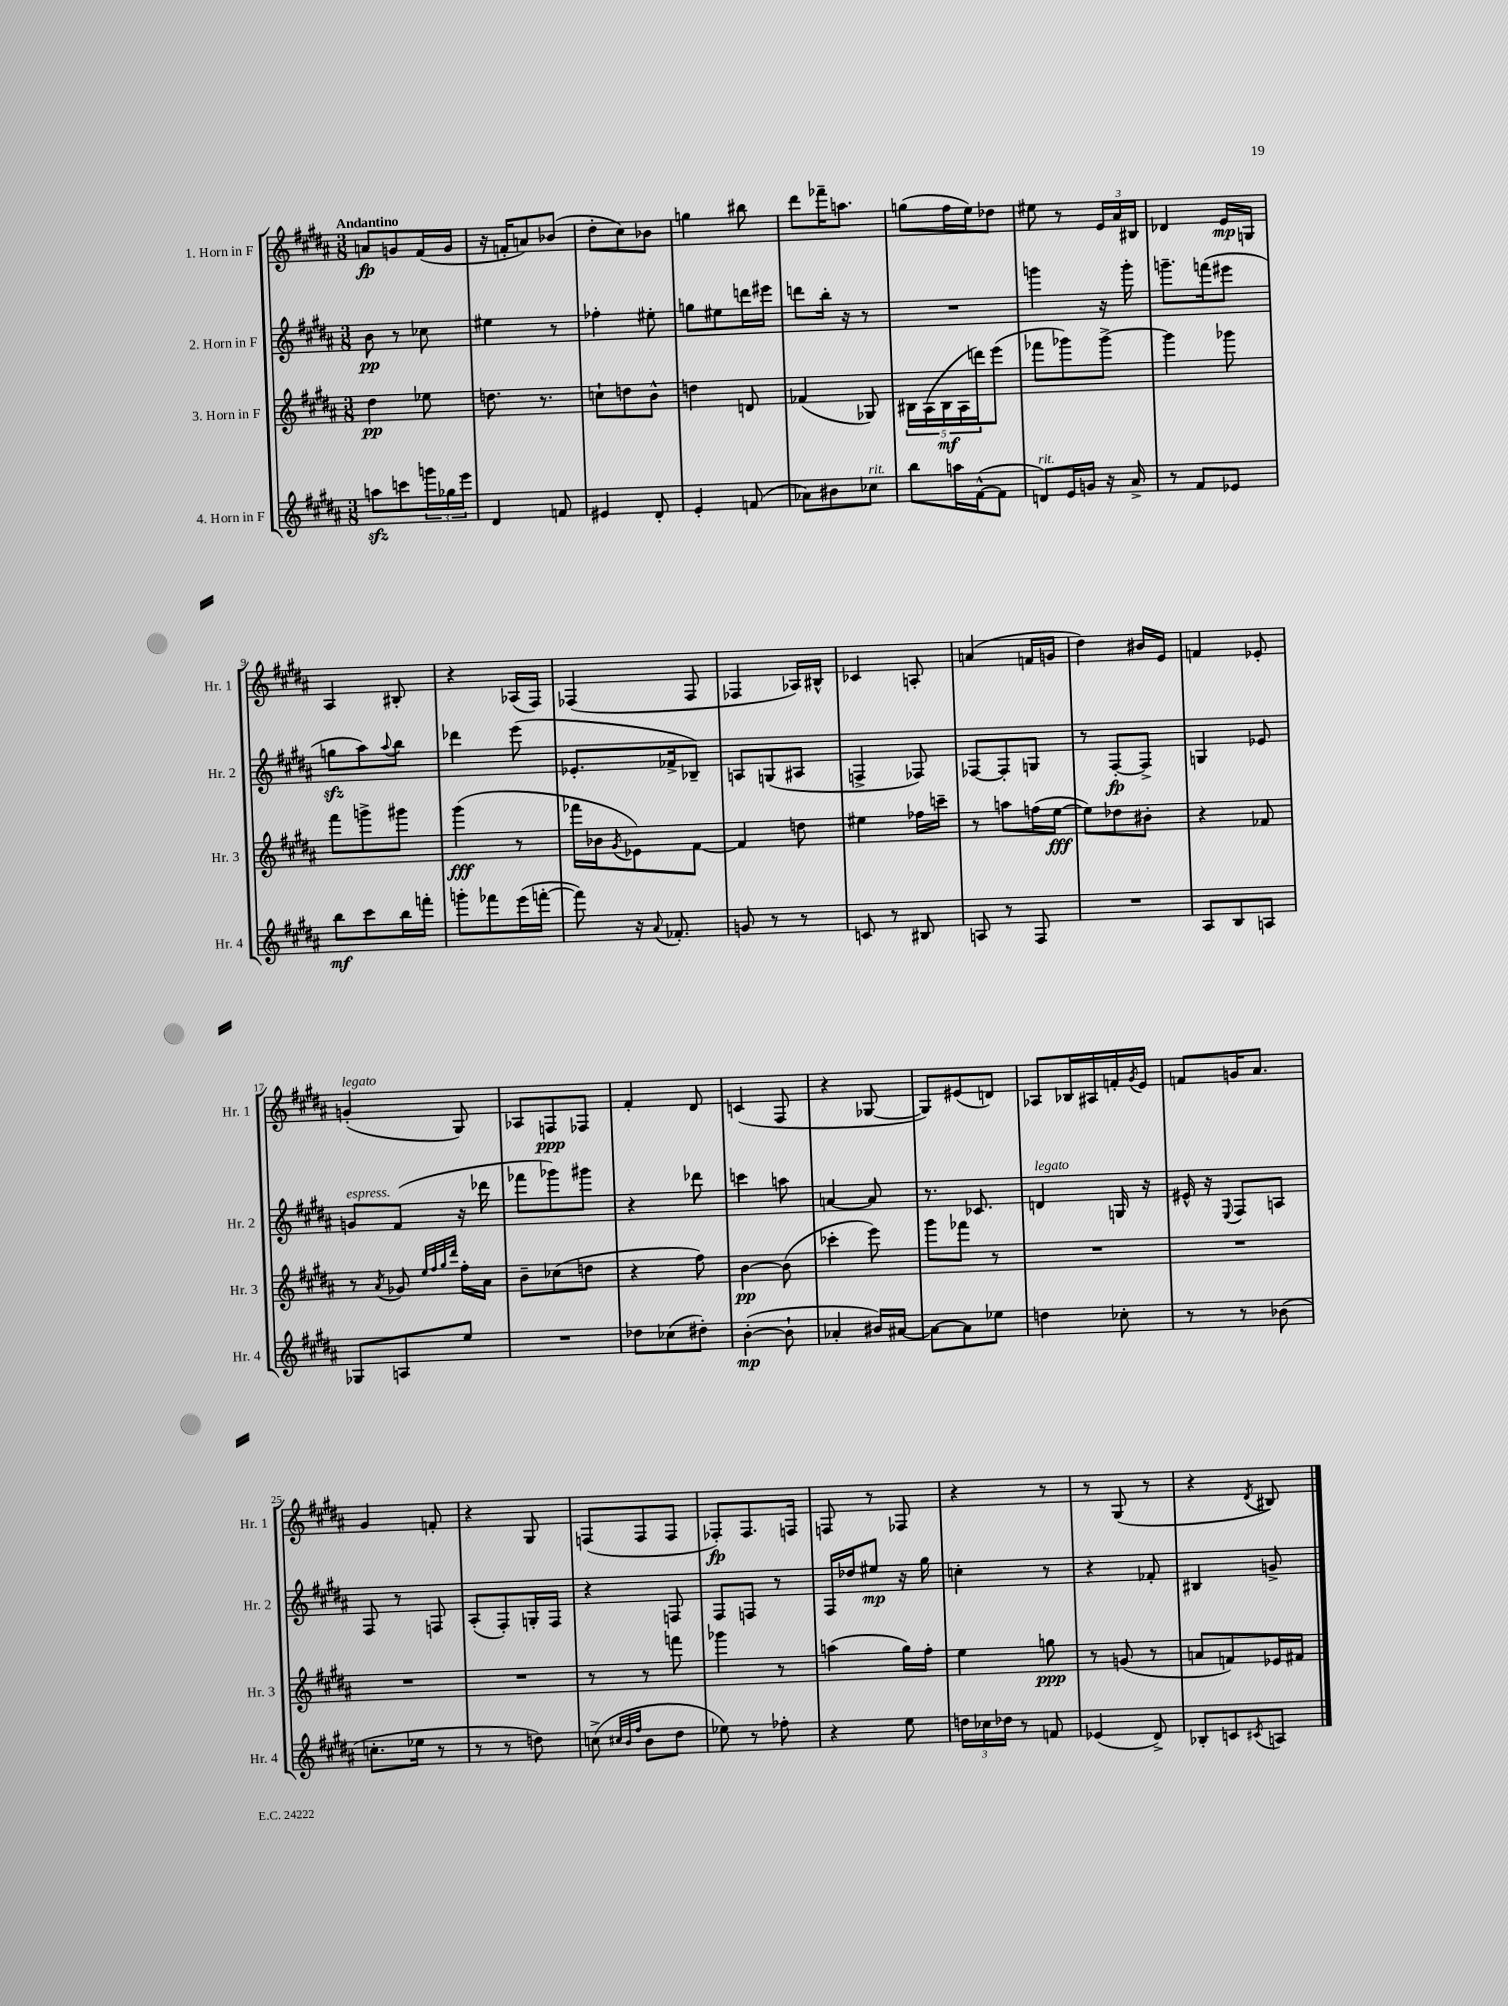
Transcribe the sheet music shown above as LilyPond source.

<<
\new StaffGroup <<
\new Staff = "s0" \with { instrumentName = "1. Horn in F" shortInstrumentName = "Hr. 1" } {
    \clef treble \key b \major \numericTimeSignature \time 3/8 \tempo "Andantino"
    a'8\fp g'8 fis'16( g'16 |
    r16 f'16-. a'8) bes'8( |
    dis''8-. cis''8) bes'8 |
    g''4 bis''8 |
    dis'''8 fes'''16-- a''8. |
    g''8( fis''16 e''16) des''8 |
    eis''8 r8 \tuplet 3/2 { e'16 ais'16 bis16 } |
    des'4 e'16\mp g16 |
    ais4 bis8-. |
    r4 aes16( fis16) |
    fes4( fes8 |
    fes4 aes16) bis16-^ |
    ces'4 a8-. |
    a'4( f'16 g'16 |
    dis''4) bis'16 e'16 |
    f'4 ees'8-. |
    g'4-.^\markup { \italic "legato" }( gis8) |
    aes8 f8\ppp fes8 |
    fis'4-. dis'8 |
    c'4( fis8 |
    r4 ges8~ |
    ges8) eis'8( d'8) |
    aes8 bes16 ais16 f'16-. \acciaccatura { gis'8 } e'16 |
    f'8 g'16 ais'8. |
    gis'4 f'8-. |
    r4 gis8 |
    f8( f8 f8 |
    fes8-.\fp) fes8. f16 |
    f8 r8 fes8 |
    r4 r8 |
    r8 gis8( r8 |
    r4 \acciaccatura { dis'8 } bis8) \bar "|." |
}
\new Staff = "s1" \with { instrumentName = "2. Horn in F" shortInstrumentName = "Hr. 2" } {
    \clef treble \key b \major \numericTimeSignature \time 3/8
    b'8\pp r8 ces''8 |
    eis''4 r8 |
    fes''4-. eis''8-. |
    g''8 eis''8 d'''16 eis'''16 |
    d'''8 b''16-. r16 r8 |
    R4. |
    g'''4 r16 g'''16-. |
    g'''8.-- f'''16( eis'''8 |
    g''8\sfz ais''8) \appoggiatura { ais''8 } b''8 |
    des'''4 e'''8( |
    ees'8.-. fes'16-> bes8--) |
    a8 g8( ais8 |
    f4-> fes8) |
    fes8~ fes8-. g8 |
    r8 fis8~-.\fp fis8-> |
    g4 ees'8 |
    g'8^\markup { \italic "espress." } fis'8( r16 des'''16 |
    fes'''8 ges'''8) gis'''8 |
    r4 des'''8 |
    c'''4 a''8 |
    a'4~ a'8 |
    r8. ces'8. |
    d'4^\markup { \italic "legato" } g16 r16 |
    eis'16-^ r16 \appoggiatura { e8 } fis8 a8 |
    fis8 r8 f8 |
    ais8-.( fis8-.) g16-. fis16 |
    r4 f8 |
    fis8 f8 r8 |
    fis16 des''16 eis''8\mp r16 gis''16 |
    c''4-. r8 |
    r4 fes'8-. |
    bis4 g'8-> \bar "|." |
}
\new Staff = "s2" \with { instrumentName = "3. Horn in F" shortInstrumentName = "Hr. 3" } {
    \clef treble \key b \major \numericTimeSignature \time 3/8
    dis''4\pp ees''8 |
    d''8. r8. |
    c''8-! d''8 b'8-^ |
    d''4 d'8 |
    fes'4( ges8) |
    \tuplet 5/4 { bis16 ais16( bis16\mf ais16 d'''16) } e'''8( |
    fes'''8 ges'''8) ges'''8~-> |
    ges'''4 ges'''8 |
    fis'''8 g'''8-> gis'''8 |
    gis'''4\fff( r8 |
    fes'''16 bes'16 \acciaccatura { gis'8 } ees'8) fis'8~ |
    fis'4 d''8 |
    eis''4 fes''16 c'''16-- |
    r8 a''8 f''16( e''16~\fff |
    e''8) des''8 bis'8-. |
    r4 fes'8 |
    r8 \acciaccatura { ais'8 } ges'8 \grace { e''32 fis''32 gis''32 dis'''32 } fis''16-. ais'16 |
    b'8-- ces''8( d''8 |
    r4 fis''8) |
    b'4~\pp b'8( |
    ces'''4-. e'''8) |
    gis'''8 fes'''8 r8 |
    R4. |
    R4. |
    R4. |
    R4. |
    r8 r8 f'''8 |
    ges'''4 r8 |
    a''4( gis''16) fis''16-. |
    e''4 g''8\ppp |
    r8 g'8( r8 |
    a'8 f'8) ees'16 fis'16 \bar "|." |
}
\new Staff = "s3" \with { instrumentName = "4. Horn in F" shortInstrumentName = "Hr. 4" } {
    \clef treble \key b \major \numericTimeSignature \time 3/8
    a''8\sfz c'''8 \tuplet 3/2 { g'''16 ges''16 e'''16 } |
    dis'4 f'8 |
    eis'4 dis'8-. |
    e'4-. f'8( |
    aes'8) bis'8 ces''8^\markup { \italic "rit." } |
    b''8 a''16 fis'16~-^( fis'8 |
    d'8^\markup { \italic "rit." }) e'16 g'16 r16 ais'16-> |
    r8 fis'8 ees'8 |
    b''8\mf cis'''8 b''16 f'''16-. |
    g'''8-. fes'''8 e'''16( f'''16~-. |
    f'''8) r16 \appoggiatura { ais'8 } fes'8.-. |
    g'8 r8 r8 |
    c'8 r8 bis8 |
    a8 r8 fis8 |
    R4. |
    ais8 b8 a8 |
    ges8 a8 e''8 |
    R4. |
    des''8 ces''8( dis''8-.) |
    b'4~-.\mp( b'8-! |
    aes'4-. bis'16) ais'16~ |
    ais'8~ ais'8 ees''8 |
    d''4 ces''8-. |
    r8 r8 bes'8( |
    c''8.-. ees''16 r8 |
    r8 r8 d''8) |
    c''8->( \grace { cis''32 b'32 fis''32 } b'8 dis''8 |
    ees''8) r8 fes''8-. |
    r4 e''8 |
    \tuplet 3/2 { d''16 ces''16 des''16 } r8 f'8 |
    ees'4( dis'8->) |
    bes8-. c'8 \acciaccatura { cis'8 } a8 \bar "|." |
}
>>
>>
